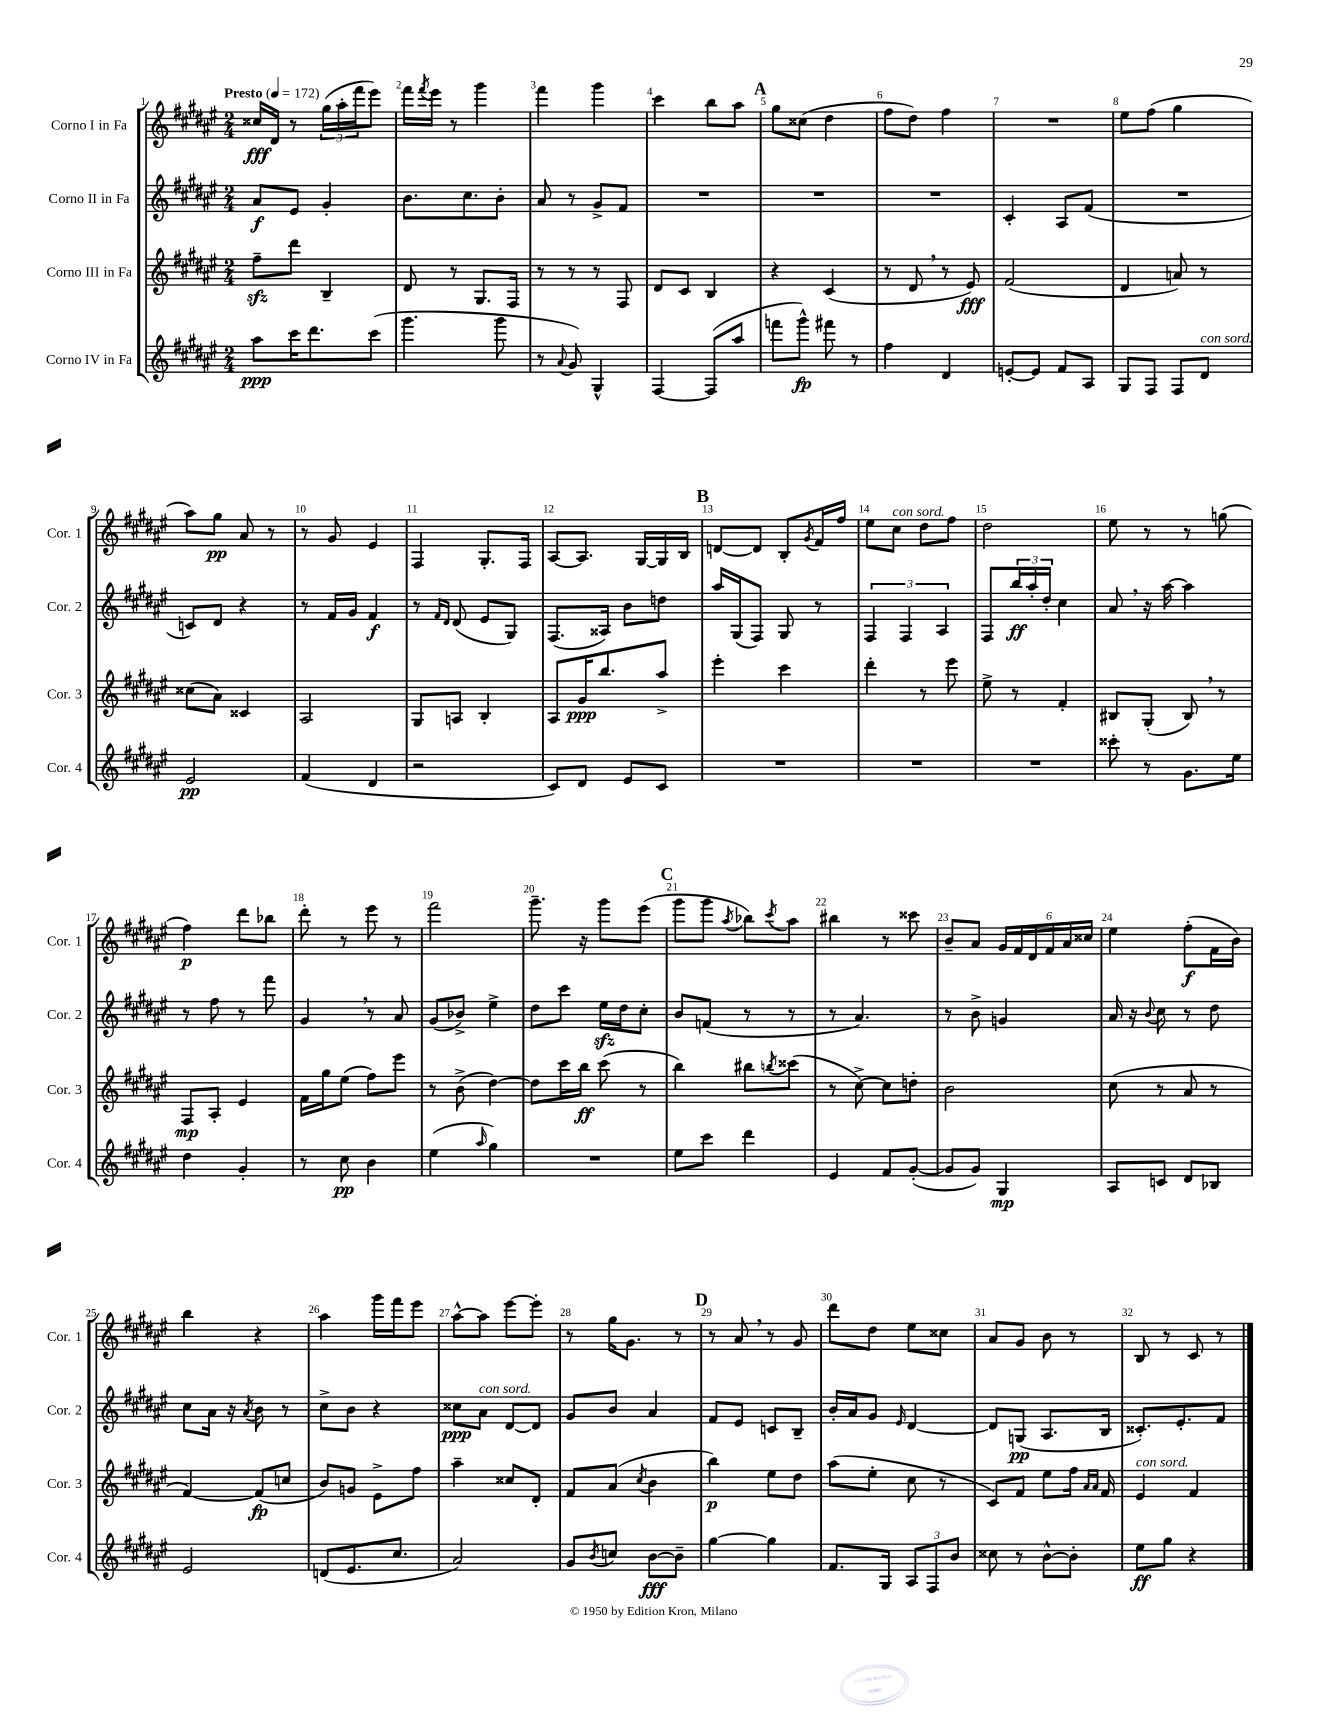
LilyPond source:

<<
\new StaffGroup <<
\new Staff = "s0" \with { instrumentName = "Corno I in Fa" shortInstrumentName = "Cor. 1" } {
    \clef treble \key fis \major \numericTimeSignature \time 2/4 \tempo "Presto" 4 = 172
    cisis''16\fff dis'16 r8 \tuplet 3/2 { gis''16( ais''16-. fis'''16 } eis'''8) |
    fis'''16 \acciaccatura { fis'''8 } eis'''16 r8 gis'''4 |
    fis'''4 gis'''4 |
    cis'''4 b''8 ais''8 |
    \mark \markup { \bold "A" } gis''8 cisis''8( dis''4 |
    fis''8 dis''8) fis''4 |
    R2 |
    eis''8 fis''8( gis''4 |
    ais''8) gis''8\pp ais'8 r8 |
    r8 gis'8 eis'4 |
    fis4 gis8.-. fis16 |
    ais8~ ais8. gis16~ gis16 b16 |
    \mark \markup { \bold "B" } d'8~ d'8 b8-. \acciaccatura { gis'8 } fis'16 fis''16 |
    eis''8 cis''8^\markup { \italic "con sord." } dis''8 fis''8 |
    dis''2 |
    eis''8 r8 r8 g''8( |
    fis''4\p) dis'''8 bes''8 |
    dis'''8-. r8 eis'''8 r8 |
    fis'''2 |
    gis'''8.-- r16 gis'''8 eis'''8( |
    \mark \markup { \bold "C" } gis'''8 gis'''8 \acciaccatura { ais''8 } bes''8) \acciaccatura { cis'''8 } ais''8 |
    bis''4 r8 cisis'''8 |
    b'8-- ais'8 \tuplet 6/4 { gis'16 fis'16 dis'16 fis'16 ais'16 cisis''16 } |
    eis''4 fis''8-.\f( fis'16 b'16) |
    b''4 r4 |
    ais''4 gis'''16 fis'''16 eis'''8 |
    ais''8~-^ ais''8 eis'''8~ eis'''8-. |
    r8 gis''16 gis'8. r8 |
    \mark \markup { \bold "D" } r8 ais'8 \breathe r8 gis'8 |
    dis'''8 dis''8 eis''8 cisis''8 |
    ais'8 gis'8 b'8 r8 |
    b8 r8 cis'8 r8 \bar "|." |
}
\new Staff = "s1" \with { instrumentName = "Corno II in Fa" shortInstrumentName = "Cor. 2" } {
    \clef treble \key fis \major \numericTimeSignature \time 2/4
    ais'8\f eis'8 gis'4-. |
    b'8. cis''8. b'8-. |
    ais'8 r8 gis'8-> fis'8 |
    R2 |
    \mark \markup { \bold "A" } R2 |
    R2 |
    cis'4-. ais8 fis'8( |
    R2 |
    c'8) dis'8 r4 |
    r8 fis'16 gis'16 fis'4\f |
    r8 \grace { fis'16 dis'16 } dis'8( eis'8 gis8) |
    fis8.( aisis16) b'8 d''8 |
    \mark \markup { \bold "B" } ais''16 gis16( fis8) gis8 r8 |
    \tuplet 3/2 { fis4 fis4 ais4 } |
    fis8 \tuplet 3/2 { b''16\ff ais''16-. dis''16-. } cis''4 |
    ais'8 \breathe r16 ais''16~ ais''4 |
    r8 fis''8 r8 fis'''8 |
    gis'4 \breathe r8 ais'8 |
    gis'8( bes'8->) eis''4-> |
    dis''8 cis'''8 eis''16\sfz dis''16 cis''8-. |
    \mark \markup { \bold "C" } b'8 f'8( r8 r8 |
    r8 ais'4.) |
    r8 b'8-> g'4 |
    ais'16 r16 \appoggiatura { b'8 } cis''8 r8 dis''8 |
    cis''8 ais'16 r16 \acciaccatura { ais'8 } b'8 r8 |
    cis''8-> b'8 r4 |
    cisis''8\ppp ais'8^\markup { \italic "con sord." } dis'8~ dis'8 |
    gis'8 b'8 ais'4 |
    \mark \markup { \bold "D" } fis'8 eis'8 c'8 b8-- |
    b'16-. ais'16 gis'8 \grace { eis'16 } dis'4~ |
    dis'8 g8\pp( ais8. b16 |
    cisis'8.-.) eis'8.-. fis'8 \bar "|." |
}
\new Staff = "s2" \with { instrumentName = "Corno III in Fa" shortInstrumentName = "Cor. 3" } {
    \clef treble \key fis \major \numericTimeSignature \time 2/4
    fis''8--\sfz dis'''8 b4-- |
    dis'8 r8 gis8. fis16 |
    r8 r8 r8 fis8 |
    dis'8 cis'8 b4 |
    \mark \markup { \bold "A" } r4 cis'4( |
    r8 dis'8 \breathe r8 eis'8\fff) |
    fis'2( |
    dis'4 a'8) r8 |
    cisis''8( ais'8) cisis'4 |
    ais2 |
    gis8 a8 b4-. |
    ais8 gis'16\ppp b''8. ais''8-> |
    \mark \markup { \bold "B" } eis'''4-. cis'''4 |
    dis'''4-. r8 eis'''8 |
    eis''8-> r8 fis'4-. |
    bis8 gis8-.( bis8) \breathe r8 |
    fis8\mp ais8-. eis'4 |
    fis'16 gis''16 eis''8( fis''8) eis'''8 |
    r8 b'8->( dis''4~) |
    dis''8 cis'''16 b''16\ff cis'''8( r8 |
    \mark \markup { \bold "C" } b''4) bis''8 \acciaccatura { b''8 } cisis'''8( |
    r8 cis''8~->) cis''8 d''8-. |
    b'2 |
    cis''8( r8 ais'8 r8 |
    fis'4~) fis'8\fp( c''8 |
    b'8) g'8 eis'8-> fis''8 |
    ais''4-- cisis''8 dis'8-. |
    fis'8 ais'8( \acciaccatura { cis''8 } b'4 |
    \mark \markup { \bold "D" } b''4\p) eis''8 dis''8 |
    ais''8( eis''8-. cis''8 r8 |
    cis'8) fis'8 eis''8 fis''16 \grace { ais'16 ais'16 } fis'16 |
    eis'4^\markup { \italic "con sord." } fis'4 \bar "|." |
}
\new Staff = "s3" \with { instrumentName = "Corno IV in Fa" shortInstrumentName = "Cor. 4" } {
    \clef treble \key fis \major \numericTimeSignature \time 2/4
    ais''8\ppp cis'''16 dis'''8. cis'''8( |
    gis'''4. gis'''8 |
    r8 \appoggiatura { ais'8 } gis'8) gis4-^ |
    fis4~ fis8( ais''8 |
    \mark \markup { \bold "A" } f'''8 gis'''8-^\fp) fis'''8 r8 |
    fis''4 dis'4 |
    e'8~-. e'8 fis'8 ais8 |
    gis8 fis8 fis8 dis'8^\markup { \italic "con sord." } |
    eis'2\pp |
    fis'4( dis'4 |
    r2 |
    cis'8) dis'8 eis'8 cis'8 |
    \mark \markup { \bold "B" } R2 |
    R2 |
    R2 |
    cisis'''8-. r8 gis'8. eis''16 |
    dis''4 gis'4-. |
    r8 cis''8\pp b'4 |
    eis''4( \grace { ais''16 } gis''4) |
    R2 |
    \mark \markup { \bold "C" } eis''8 cis'''8 dis'''4 |
    eis'4 fis'8 gis'8~-.( |
    gis'8 gis'8) gis4\mp |
    ais8 c'8 dis'8 bes8 |
    eis'2 |
    d'8( eis'8. cis''8. |
    ais'2) |
    gis'8 \acciaccatura { b'8 } c''8 b'8~\fff b'8-- |
    \mark \markup { \bold "D" } gis''4~ gis''4 |
    fis'8. gis16 \tuplet 3/2 { ais8 fis8 b'8 } |
    cisis''8 r8 b'8~-^ b'8-. |
    eis''8\ff gis''8 r4 \bar "|." |
}
>>
>>
\layout { \context { \Score \override BarNumber.break-visibility = ##(#f #t #t) barNumberVisibility = #all-bar-numbers-visible } }
